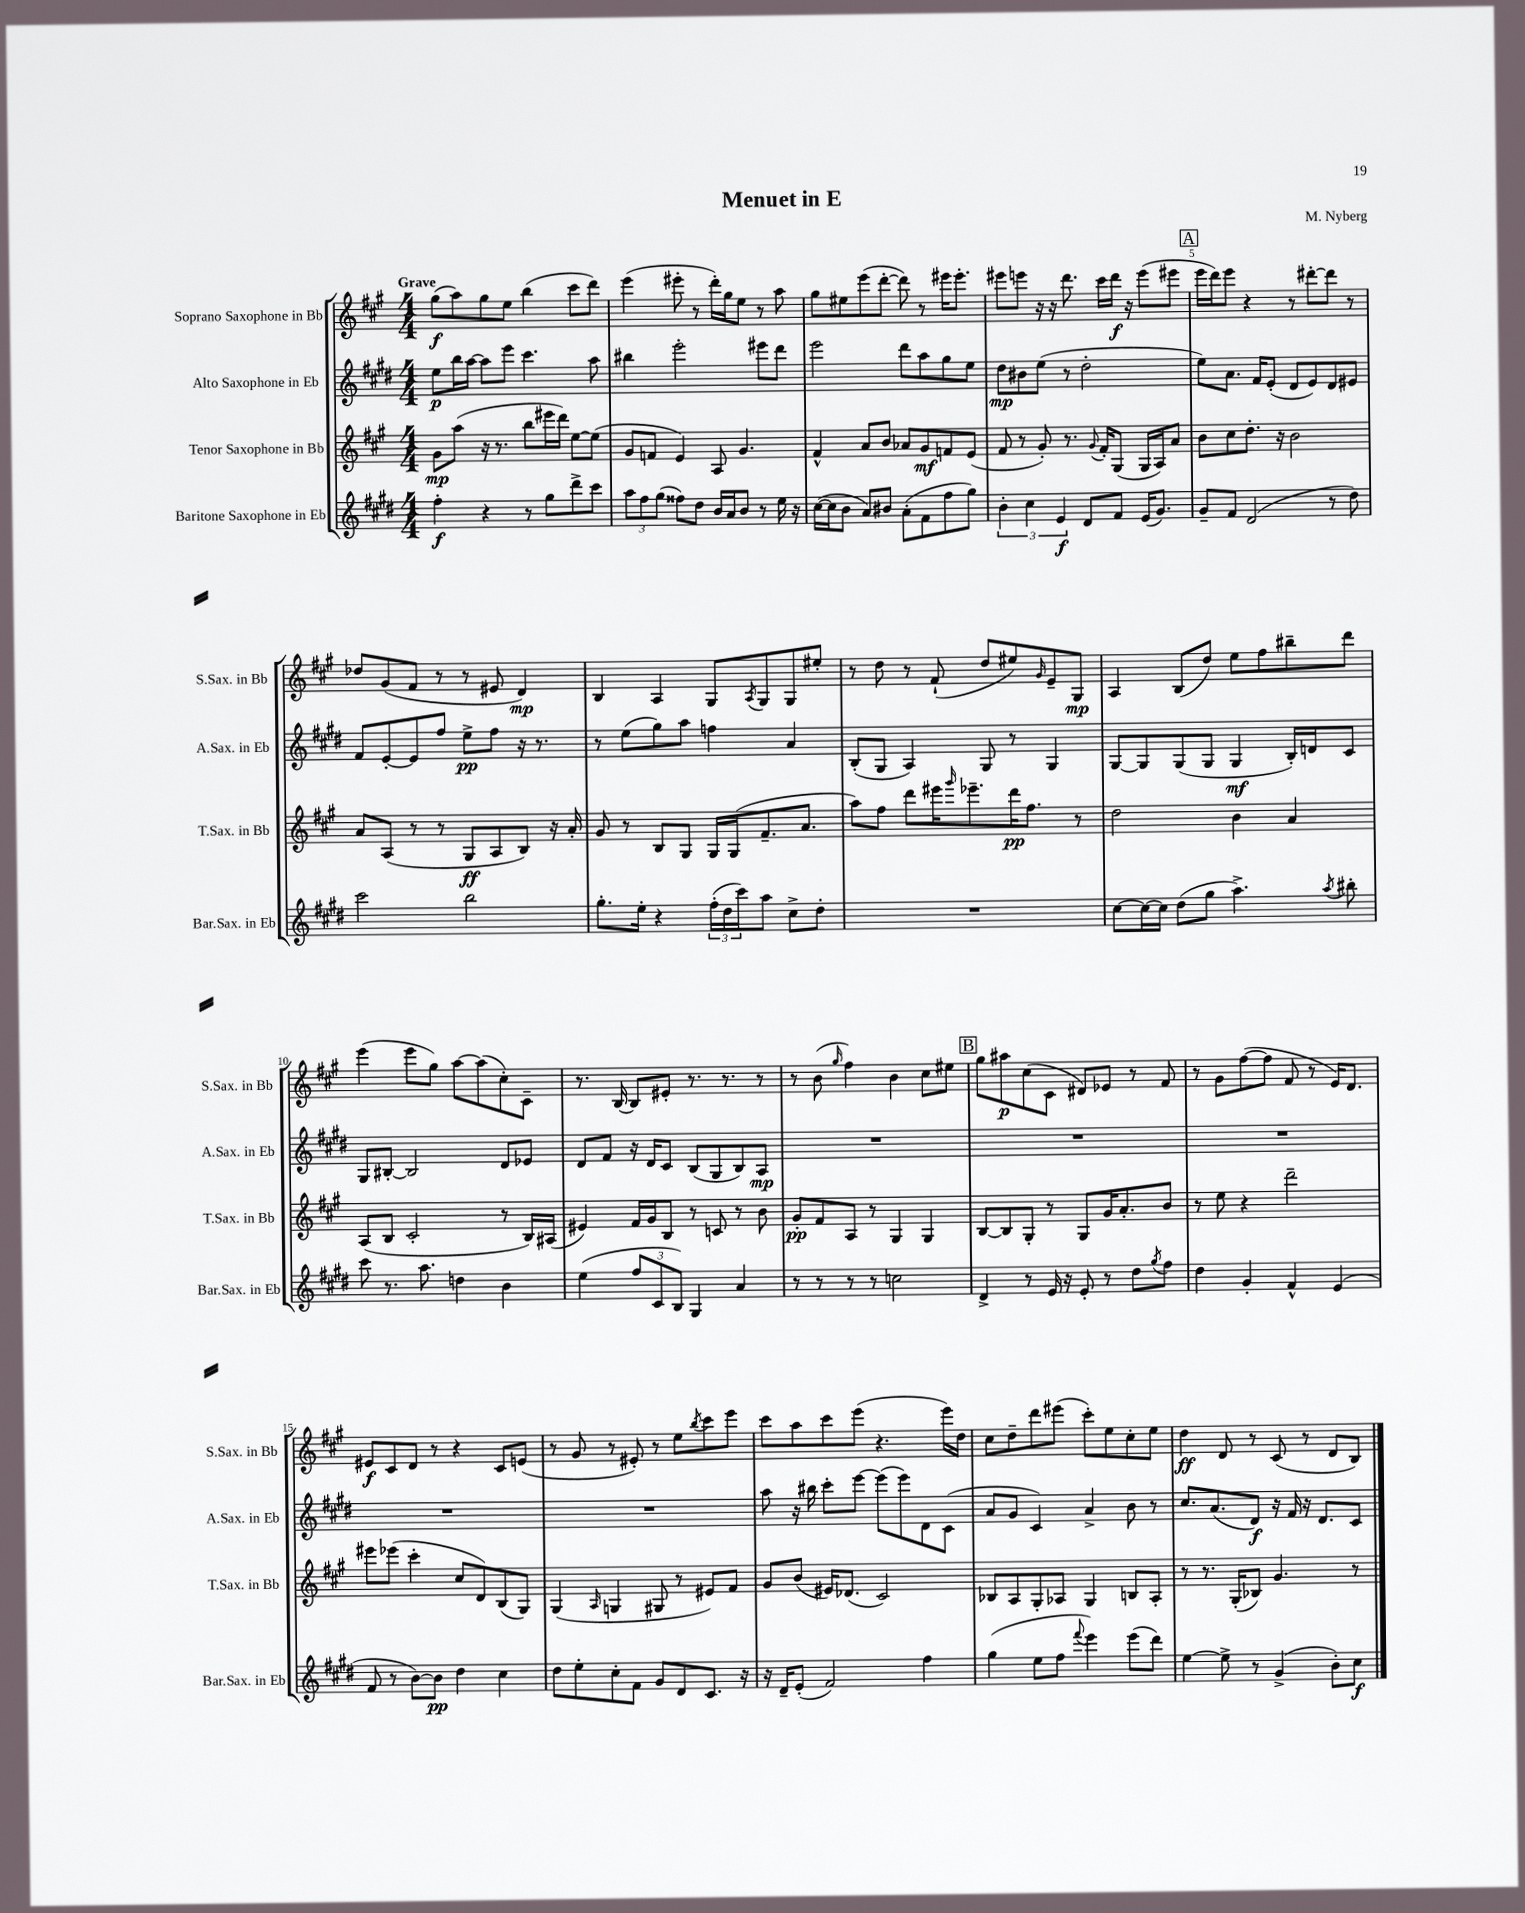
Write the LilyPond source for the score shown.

\header { title = "Menuet in E" composer = "M. Nyberg" }
<<
\new StaffGroup <<
\new Staff = "s0" \with { instrumentName = "Soprano Saxophone in Bb" shortInstrumentName = "S.Sax. in Bb" } {
    \clef treble \key a \major \numericTimeSignature \time 4/4 \tempo "Grave"
    gis''8\f( a''8) gis''8 e''8 b''4( cis'''8 d'''8) |
    e'''4( eis'''8-. r8 d'''16-.) gis''16 e''8 r8 a''8 |
    gis''8 eis''8 e'''8( d'''8~-. d'''8) r8 eis'''16 eis'''8.-. |
    eis'''8 e'''8 r16 r16 d'''8. cis'''16 d'''16\f r16 e'''8( eis'''8 |
    \mark \markup { \box "A" } e'''16 d'''16) e'''8 r4 r8 dis'''8~-. dis'''8 r8 |
    des''8 gis'8( fis'8 r8 r8 eis'8 d'4\mp) |
    b4 a4 gis8 \acciaccatura { a8 } gis8 gis8 eis''8-. |
    r8 d''8 r8 fis'8-!( d''8 eis''8) \grace { gis'16 } e'8-- gis8\mp |
    a4 b8( d''8) e''8 fis''8 bis''8-- d'''8 |
    e'''4( e'''8 gis''8) a''8~ a''8( cis''8-.) cis'8-- |
    r8. b16~ b8 eis'8-. r8. r8. r8 |
    r8 b'8( \grace { gis''16 } fis''4) b'4 cis''8 eis''8 |
    \mark \markup { \box "B" } gis''8 ais''8\p cis''8( cis'8 dis'8) ees'8 r8 fis'8 |
    r8 gis'8 fis''8~( fis''8 fis'8 r8 e'16) d'8. |
    eis'8\f cis'8 d'8 r8 r4 cis'8 e'8( |
    r8 gis'8 r8 eis'8-.) r8 e''8 \acciaccatura { b''8 } cis'''8 e'''8 |
    cis'''8 a''8 cis'''8 e'''8( r4. e'''16) d''16 |
    cis''8 d''8-- d'''8 eis'''8( cis'''8-.) e''8 cis''8-. e''8 |
    d''4\ff d'8 r8 cis'8( r8 d'8 b8) \bar "|." |
}
\new Staff = "s1" \with { instrumentName = "Alto Saxophone in Eb" shortInstrumentName = "A.Sax. in Eb" } {
    \clef treble \key e \major \numericTimeSignature \time 4/4
    e''8\p b''16 a''16~ a''8 e'''8 cis'''4. a''8 |
    bis''4 e'''2-. eis'''8 dis'''8 |
    e'''2 dis'''8 a''8 gis''8 e''8 |
    dis''8\mp bis'8 e''8( r8 dis''2-. |
    \mark \markup { \box "A" } e''8) a'8. fis'16 e'8-.( dis'8 e'8) dis'8 eis'8 |
    fis'8 e'8~-. e'8 fis''8 e''8->\pp fis''8 r16 r8. |
    r8 e''8( gis''8) a''8 f''4 a'4 |
    b8-.( gis8 a4) gis8 r8 gis4 |
    gis8~ gis8 gis8( gis8 gis4\mf b16-.) d'16 cis'8 |
    gis8 bis8~-. bis2 dis'8 ees'8 |
    dis'8 fis'8 r16 dis'16 cis'8 b8( gis8 b8) a8\mp |
    R1 |
    \mark \markup { \box "B" } R1 |
    R1 |
    R1 |
    R1 |
    a''8 r16 bis''16 cis'''8-. e'''8~ e'''8( e'''8) dis'8 cis'8( |
    a'8 gis'8 cis'4) a'4-> b'8 r8 |
    cis''8. a'8.( dis'8\f) r16 fis'16 r16 dis'8. cis'8 \bar "|." |
}
\new Staff = "s2" \with { instrumentName = "Tenor Saxophone in Bb" shortInstrumentName = "T.Sax. in Bb" } {
    \clef treble \key a \major \numericTimeSignature \time 4/4
    gis'8\mp a''8( r16 r8. b''8 eis'''16 d'''16) e''8~ e''8( |
    gis'8 f'8 e'4) a8 gis'4. |
    fis'4-^ a'8 b'8 aes'8 gis'8\mf f'8 e'8( |
    fis'8 r8 gis'8-.) r8. \appoggiatura { gis'8 } fis'16-. gis8( gis16 a16) a'8 |
    \mark \markup { \box "A" } b'8 cis''8 d''8.-. r16 b'2 |
    a'8 a8( r8 r8 gis8\ff a8 b8) r16 a'16-. |
    gis'8 r8 b8 gis8 gis16 gis16( fis'8.-- a'8. |
    a''8) fis''8 d'''8 eis'''16 \grace { gis'''16 } ees'''8.-- d'''16\pp fis''8. r8 |
    d''2 b'4 a'4 |
    a8( b8 cis'2-. r8 b16) ais16( |
    eis'4) fis'16 gis'16 b8 r8 c'8 r8 b'8 |
    gis'8-.\pp fis'8 a8 r8 gis4 gis4 |
    \mark \markup { \box "B" } b8~ b8 gis8-. r8 gis8 gis'16 a'8.-. b'8 |
    r8 e''8 r4 d'''2-- |
    eis'''8 ees'''8( cis'''4-. cis''8 d'8) b8( gis8) |
    gis4( \grace { a16 } g4 gis8 r8 eis'8) fis'8 |
    gis'8 b'8( eis'16) des'8.( cis'2) |
    bes8 a8 gis8-. aes8 gis4 b8 aes8-. |
    r8 r8. gis16-.( bes8) gis'4. r8 \bar "|." |
}
\new Staff = "s3" \with { instrumentName = "Baritone Saxophone in Eb" shortInstrumentName = "Bar.Sax. in Eb" } {
    \clef treble \key e \major \numericTimeSignature \time 4/4
    fis''4-.\f r4 r8 gis''8 dis'''8-> cis'''8 |
    \tuplet 3/2 { a''8 fis''8 gis''8( } fisis''8) dis''8 b'16 a'16 b'8 r8 e''16 r16 |
    cis''16~( cis''16 b'8 a'8) bis'8 a'8-.( fis'8 fis''8 gis''8) |
    \tuplet 3/2 { b'4-. cis''4 e'4\f } dis'8 fis'8 e'16( gis'8.) |
    \mark \markup { \box "A" } gis'8-- fis'8 dis'2( r8 dis''8) |
    cis'''2 b''2 |
    gis''8.-. e''16-. r4 \tuplet 3/2 { fis''16-.( dis''16 cis'''16) } a''8 cis''8-> dis''8-. |
    R1 |
    cis''8~ cis''16~ cis''16 dis''8( gis''8 a''4.->) \acciaccatura { a''8 } bis''8-. |
    cis'''8 r8. a''8. d''4 b'4 |
    e''4( \tuplet 3/2 { fis''8 cis'8 b8) } gis4 a'4 |
    r8 r8 r8 r8 c''2 |
    \mark \markup { \box "B" } dis'4-> r8 e'16 r16 e'8-. r8 dis''8 \acciaccatura { gis''8 } fis''8 |
    dis''4 gis'4-. fis'4-^ e'4( |
    fis'8 r8 b'8~) b'8\pp dis''4 cis''4 |
    dis''8 e''8-. cis''8-. fis'8 gis'8 dis'8 cis'8. r16 |
    r16 dis'16-- e'8-.( fis'2) fis''4 |
    gis''4( e''8 fis''8 \appoggiatura { fis'''8 } e'''4) e'''8( dis'''8) |
    e''4~ e''8-> r8 gis'4->( b'8-.) cis''8\f \bar "|." |
}
>>
>>
\layout { \context { \Score \override BarNumber.break-visibility = ##(#f #t #t) barNumberVisibility = #(every-nth-bar-number-visible 5) } }
